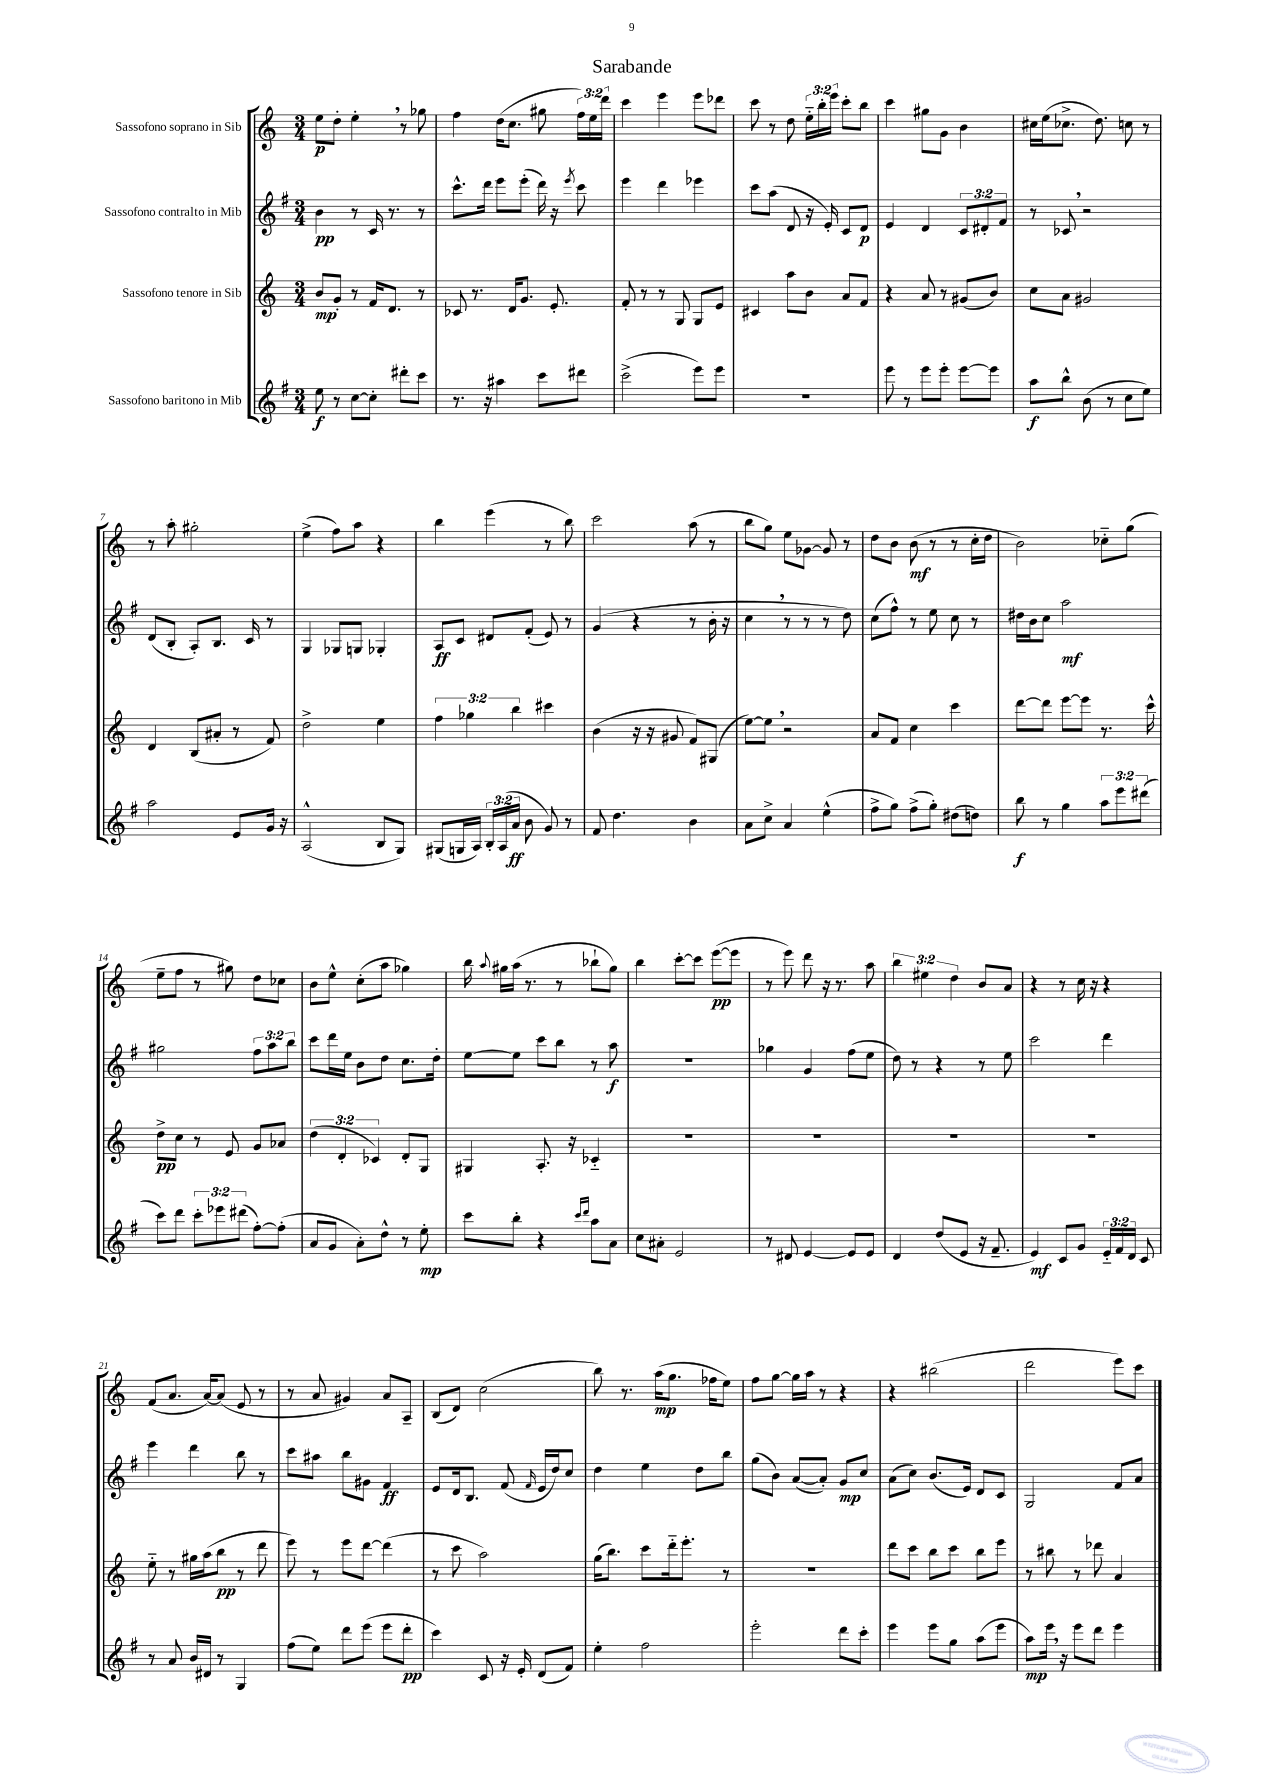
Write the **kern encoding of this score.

**kern	**kern	**kern	**kern
*staff4	*staff3	*staff2	*staff1
*clefG2	*clefG2	*clefG2	*clefG2
*k[f#]	*k[]	*k[f#]	*k[]
*M3/4	*M3/4	*M3/4	*M3/4
8ee\	8b/L	4b\	8ee\L
8r	8g'/J	.	8dd'\J
[8cc\L	8r	8r	4ee'\
8cc'\]J	16f/LK	16c/	.
.	8.d/J	8.r	.
8ddd#'\L	.	.	8r
8ccc\J	8r	8r	8gg-\
=	=	=	=
8.r	8c-/	8.ccc^^\L	4ff\
.	8.r	.	.
16r	.	16ddd\Jk	.
4aa#\	.	8eee\L	(16dd\LK
.	16d/LK	.	8.cc\J
.	8.g/J	(8eee'\J	.
8ccc\L	.	16ddd\)	8gg#\
.	8.e'/	16r	.
.	.	8qeee/	.
8ddd#\J	.	8ccc\	24ff\LL)
.	.	.	24ee\
.	.	.	24ddd\JJ
=	=	=	=
(2ccc^\	8f'/	4eee\	4ccc\
.	8r	.	.
.	8r	4ddd\	4eee\
.	8G/	.	.
8eee\L)	8G/L	4eee-\	8eee\L
8eee\J	8e/J	.	8ddd-\J
=	=	=	=
2.r	4c#/	8ccc\L	8ccc\
.	.	(8aa\J	8r
.	8aa\L	8d/	8dd\
.	8b\J	16r	24ee'~\LL
.	.	.	24bb'\
.	.	16e'/)	.
.	.	.	24eee\JJ
.	8a/L	8c/L	8ccc'\L
.	8f/J	8d/J	8bb\J
=	=	=	=
8eee\	4r	4e/	4ccc\
8r	.	.	.
8eee\L	8a/	4d/	8gg#\L
8eee'\J	8r	.	8g\J
[8eee\L	(8g#/L	12c/L	4b\
.	.	12d#'/	.
8eee\]J	8b/J)	.	.
.	.	12f#/J	.
=	=	=	=
8aa\L	8cc\L	8r	16cc#\LL
.	.	.	(16ee\J
8bb^^\J	8a\J	8c-/	8.cc-^\J
(8b\	2g#/	2r	.
.	.	.	8.dd\)
8r	.	.	.
8cc\L	.	.	8cc\
8ee\J)	.	.	8r
=	=	=	=
2aa\	4d/	(8d/L	8r
.	.	8B'/J	8aa'\
.	(8B/L	8A'/L)	2gg#'\
.	8a#'/J	8.B/J	.
8e/L	8r	.	.
.	.	16c/	.
16g/Jk	8f/)	8r	.
16r	.	.	.
=	=	=	=
(2A^^/	2dd^\	4G/	(4ee^\
.	.	8G-/L	8ff\L)
.	.	8G/J	8aa\J
8B/L	4ee\	4G-'/	4r
8G/J)	.	.	.
=	=	=	=
(8G#/L	6ff\	8A/L	4bb\
16G/L	.	8c/J	.
.	6gg-\	.	.
16A/JJ)	.	.	.
24B'/LL	.	8d#/L	(4eee\
(24A/	.	.	.
24a/JJ	6bb\	.	.
8b\	.	(8f#'/J	.
8g/)	4ccc#\	8e/)	8r
8r	.	8r	8bb\)
=	=	=	=
8f#/	(4b\	(4g/	2ccc\
4.dd\	.	.	.
.	16r	4r	.
.	16r	.	.
.	8g#/	.	.
4b\	8f/L)	8r	(8aa\
.	(8G#/J	16b'\	8r
.	.	16r	.
=	=	=	=
8a\L	[8ee\L)	4cc\	8bb\L
8cc^\J	8ee\]J	.	8gg\J)
4a/	2r	8r	8ee\L
.	.	8r	[8g-\J
(4ee^^\	.	8r	8g-/]
.	.	8dd\)	8r
=	=	=	=
8ff#^\L	8a/L	(8cc\L	8dd\L
8gg\J)	8f/J	8ff#^^\J)	8b\J
(8ff#^\L	4cc\	8r	(8b\
8gg'\J)	.	8ee\	8r
(8dd#\L	4ccc\	8cc\	8r
8dd\J)	.	8r	16cc'\LL
.	.	.	16dd\JJ
=	=	=	=
8bb\	[8ddd\L	16dd#\LL	2b\)
.	.	16b\J	.
8r	8ddd\]J	8cc\J	.
4gg\	[8eee\L	2aa\	.
.	8eee\]J	.	.
12aa\L	8.r	.	8cc-'~\L
12eee\	.	.	.
.	.	.	(8gg\J
(12ddd#\J	.	.	.
.	16ccc^^\	.	.
=	=	=	=
8ccc\L)	8dd^\L	2gg#\	8ee~\L
8ddd\J	8cc\J	.	8ff\J
12ccc'\L	8r	.	8r
12eee-\	.	.	.
.	8e/	.	8gg#\)
(12ddd#\J	.	.	.
[8ff#'\L)	8g/L	12ff#\L	8dd\L
.	.	12aa\	.
(8ff#'\]J	8a-/J	.	8cc-\J
.	.	12bb\J	.
=	=	=	=
8a/L	(6dd\	8ccc\L	8b\L
8g/J	.	16ddd\L	8ee^^\J
.	6d'/	.	.
.	.	16ee\JJ	.
8a'\L)	.	8b\L	(8cc'\L
.	6c-/)	.	.
8dd^^\J	.	8dd\J	8aa\J
8r	8d'/L	8.cc\L	4gg-\)
8ee'\	8G/J	.	.
.	.	16dd'\Jk	.
=	=	=	=
8ccc\L	4G#/	[8ee\L	16bb\
.	.	.	8qqaa/
.	.	.	16gg#\LL
8bb'\J	.	8ee\]J	(16aa\JJ
.	.	.	8.r
4r	8.A'/	8ccc\L	.
.	.	8bb\J	8r
.	16r	.	.
16qqccc/LL	.	.	.
16qqddd/JJ	.	.	.
8aa\L	4c-'~/	8r	8bb-`\L
8a\J	.	8aa\	8gg#\J)
=	=	=	=
8cc\L	2.r	2.r	4bb\
8a#'\J	.	.	.
2e/	.	.	[8ccc'\L
.	.	.	8ccc\]J
.	.	.	([8eee\L
.	.	.	8eee\]J
=	=	=	=
8r	2.r	4gg-\	8r
8d#/	.	.	8eee\)
[4e/	.	4g/	8ddd\
.	.	.	16r
.	.	.	8.r
8e/]L	.	(8ff#\L	.
8e/J	.	8ee\J	8aa\
=	=	=	=
4d/	2.r	8dd\)	6bb\
.	.	8r	.
.	.	.	6ee#\
(8dd/L	.	4r	.
.	.	.	6dd\
8e/J	.	.	.
16r	.	8r	8b/L
8.f#~/	.	.	.
.	.	8ee\	8a/J
=	=	=	=
4e/)	2.r	2ccc\	4r
8c/L	.	.	8r
8g/J	.	.	16cc\
.	.	.	16r
24e'~/LL	.	4ddd\	4r
24f#/	.	.	.
24d/JJ	.	.	.
8c/	.	.	.
=	=	=	=
8r	8ee'~\	4eee\	(8f/L
8a/	8r	.	8.a/J
16b/LL	16gg#\LL	4ddd\	.
16d#/JJ	(16aa\J	.	[16a/LK)
8r	8bb\J	.	(8a/]J
4G/	8r	8bb\	8e/
.	8ddd\	8r	8r
=	=	=	=
(8ff#\L	8eee\)	8ccc\L	8r
8ee\J)	8r	8aa#\J	8a/
8ddd\L	8eee\L	8bb\L	4g#/)
(8eee\J	[8ddd\J	8g#\J	.
8eee\L	(4ddd\]	4f#/	8a/L
8ddd'\J	.	.	8A~/J
=	=	=	=
4ccc\)	8r	8e/L	(8B/L
.	8ccc\	16d/k	8d/J)
.	.	8.B/J	.
8c/	2aa\)	.	(2cc\
16r	.	(8f#/	.
16e'/	.	.	.
.	.	16qqf#/	.
(8d/L	.	16e/LL	.
.	.	16dd/J)	.
8f#/J)	.	8cc/J	.
=	=	=	=
4ee'\	(16gg\LK	4dd\	8bb\)
.	8.bb\J)	.	.
.	.	.	8.r
2ff#\	8ccc\L	4ee\	.
.	.	.	(16aa\LK
.	16ddd'~\k	.	8.gg\J
.	8.eee'\J	.	.
.	.	8dd\L	.
.	.	.	16ff-\LK
.	8r	8bb\J	8ee\J)
=	=	=	=
2eee'\	2.r	(8gg\L	8ff\L
.	.	8b\J)	[8gg\J
.	.	([8a/L	16gg\]LL
.	.	.	16aa\JJ
.	.	8a'/]J)	8r
8ddd\L	.	8g/L	4r
8ccc'\J	.	8cc/J	.
=	=	=	=
4eee\	8ddd\L	(8a\L	4r
.	8ccc\J	8cc\J)	.
8eee\L	8bb\L	(8.b/L	(2bb#\
8gg\J	8ccc\J	.	.
.	.	16e/Jk)	.
(8aa\L	8bb\L	8d/L	.
8eee\J	8eee\J	8c/J	.
=	=	=	=
8aa\L)	8r	2G/	2ddd\
16eee\Jk	8bb#\	.	.
16r	.	.	.
8eee\L	8r	.	.
8ddd\J	8ddd-\	.	.
4eee\	4a/	8f#/L	8eee\L)
.	.	8a/J	8ccc\J
==	==	==	==
*-	*-	*-	*-
